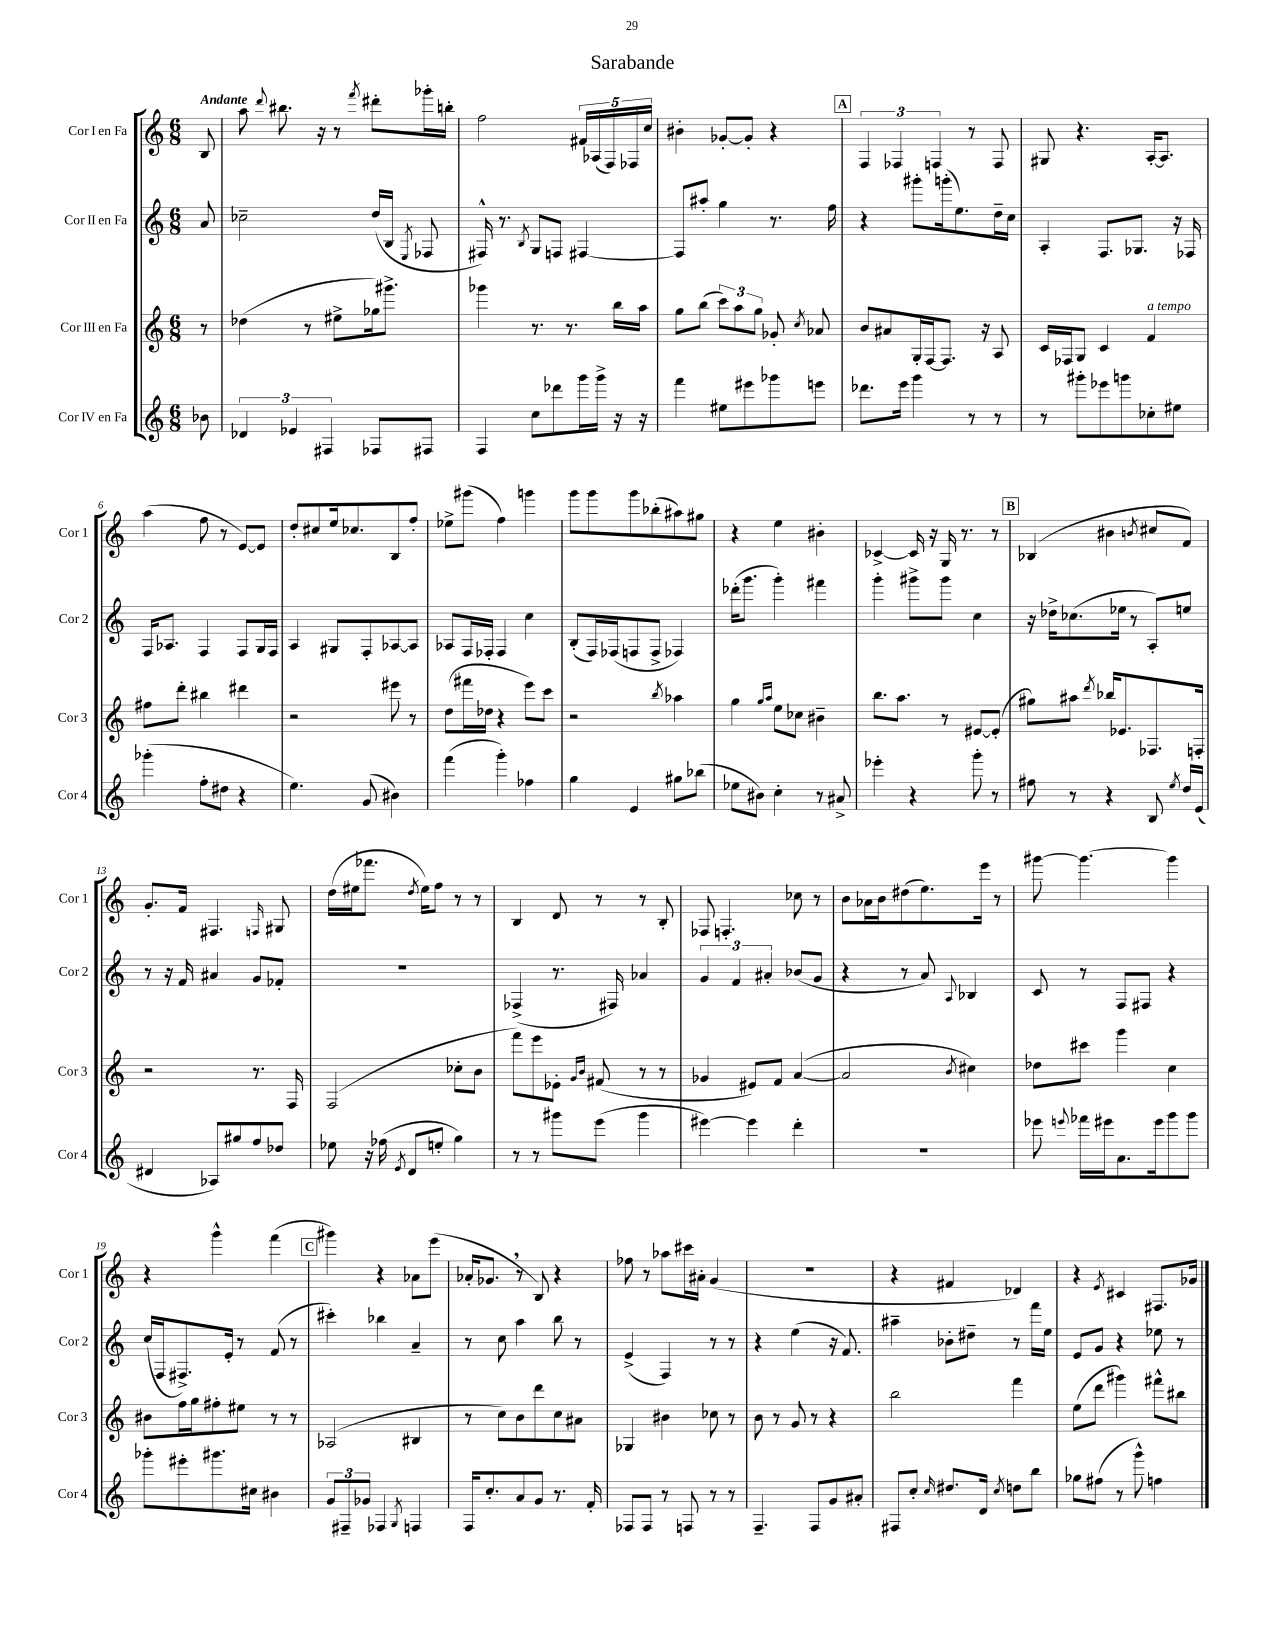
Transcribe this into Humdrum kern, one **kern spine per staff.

**kern	**kern	**kern	**kern
*staff4	*staff3	*staff2	*staff1
*clefG2	*clefG2	*clefG2	*clefG2
*k[]	*k[]	*k[]	*k[]
*M6/8	*M6/8	*M6/8	*M6/8
8b-\	8r	8a/	8B/
=	=	=	=
6d-/	(4dd-\	2cc-~\	8aa\
.	.	.	8qqddd/
.	.	.	8.bb#\
6e-/	.	.	.
.	8r	.	.
.	.	.	16r
6F#/	.	.	.
.	8ee#^\L	.	8r
.	.	.	8qfff/
8F-/L	16gg-\k)	(16dd/LL	8ddd#'\L
.	8.ggg#^\J	16B/JJ	.
.	.	8qE/	.
8F#/J	.	8F-/	16ggg-'\L
.	.	.	16bb'\JJ
=	=	=	=
4F/	4ggg-\	16F#^^/)	2ff\
.	.	8.r	.
.	.	8qB/	.
8cc\L	8.r	8G/L	.
8ddd-\	.	8F/J	.
.	8.r	.	.
16ggg\L	.	[4F#/	20f#/LL
.	.	.	(20A-/
16ggg^\JJ	.	.	.
.	.	.	20F/)
16r	16bb\LL	.	.
.	.	.	20F-/
16r	16aa\JJ	.	.
.	.	.	20cc/JJ
=	=	=	=
4fff\	8gg\L	8F#/]L	4b#'\
.	(8bb\J	8aa#'/J	.
8ee#\L	12ccc\L)	4gg\	[8g-'/L
.	12aa\	.	.
8eee#\	.	.	8g-'/]J
.	12gg\J	.	.
8ggg-\	8g-'/	8.r	4r
.	8qcc/	.	.
8eee\J	8a-/	.	.
.	.	16ff\	.
=	=	=	=
8.ddd-\L	8b/L	4r	6F/
.	8a#/	.	.
.	.	.	6F-/
16eee\Jk	.	.	.
4ggg\	16G'/L	8ggg#'\L	.
.	[16F/J	.	.
.	.	.	6F/
.	8.F/]J	(16ggg'\k	.
.	.	8.ee\)	.
8r	.	.	8r
.	16r	.	.
8r	8A/	16dd~\L	8F/
.	.	16cc\JJ	.
=	=	=	=
8r	16c/LL	4A'/	8G#/
.	16F-/J	.	.
8ggg#'\L	8G/J	.	4.r
8eee-\	4c/	8.F/L	.
8ggg\	.	.	.
.	.	8.G-/J	.
8cc-'\	4f/	.	[16A'/LK
.	.	.	8.A/]J
8ee#\J	.	16r	.
.	.	16F-/	.
=	=	=	=
(4ggg-'\	8ff#\L	16F/LK	(4aa\
.	.	8.A-/J	.
.	8ddd'\J	.	.
8ff'\L	4bb#\	4F/	8ff\
8dd#\J	.	.	8r
4r	4ddd#\	8F/L	[8e/L)
.	.	16G/L	8e/]J
.	.	16F/JJ	.
=	=	=	=
4.ee\)	2r	4A/	8dd'/L
.	.	.	8cc#/
.	.	8G#/L	16ee/k
.	.	.	8.cc-/
(8g/	.	8F'/	.
4b#\)	8eee#\	[8A-/	8B/
.	8r	8A-/]J	8ff'/J
=	=	=	=
(4fff\	(8dd\L	8A-/L	8ee-^\L
.	16fff#\L	16F/L	(8ggg#\J
.	16dd-\JJ	16F-'/JJ	.
4ggg'\)	4r	4F-/	4ff\)
4ff-\	8eee\L)	4cc\	4ggg\
.	8ccc\J	.	.
=	=	=	=
4gg\	2r	(8B'/L	8ggg\L
.	.	16F/L)	8ggg\
.	.	(16F-/J	.
4e/	.	8F/	8ggg\
.	.	8F^/J	(8bb-'\
.	8qbb/	.	.
8gg#\L	4aa-\	4F-/)	8aa#\)
(8bb-\J	.	.	8gg#\J
=	=	=	=
8ee-\L	4gg\	(16ddd-'\LK	4r
.	.	8.ggg\J	.
8b#\J)	.	.	.
.	16qqgg/LL	.	.
.	16qqaa/JJ	.	.
4cc'\	8ee\L	4ggg'\)	4ee\
.	8cc-\J	.	.
8r	4b#~\	4fff#\	4b#'\
8a#^/	.	.	.
=	=	=	=
4eee-'\	8.bb\L	4ggg'\	[4c-^/
.	8.aa\J	.	.
4r	.	8ggg#^\L	16c-/]
.	.	.	16r
.	8r	8ggg#\J	16G/
.	.	.	8.r
8ggg'\	[8e#/L	4cc\	.
8r	(8e#'/]J	.	8r
=	=	=	=
8ff#\	8gg#\L)	16r	(4B-/
.	.	16dd-^\LK	.
8r	8aa#\J	(8.cc-\	.
.	8qddd/	.	.
4r	16bb-/LK	.	4b#\
.	8.e-/	16ee-\Jk	.
.	.	8r	.
.	.	.	8qb/
8B/	8.F-/	8A'/L)	8cc#/L
8qee/	.	.	.
16dd/LL	.	8ee/J	8f/J)
(16e/JJ	16F'/Jk	.	.
=	=	=	=
4d#/	2r	8r	8.g'/L
.	.	16r	.
.	.	16f/	16f/Jk
8A-/L)	.	4a#/	4.F#/
8gg#/	.	.	.
8ff/	8.r	8g/L	.
.	.	.	16qqF/
8dd-/J	.	8f-'/J	8G#/
.	16F/	.	.
=	=	=	=
8ee-\	(2F/	2.r	(16dd\LL
.	.	.	16ee#\J
16r	.	.	8.fff-\J
(16ff-\	.	.	.
8qe/	.	.	.
8d/L	.	.	.
.	.	.	8qdd/
.	.	.	16ee#\LK)
8ee'/J	.	.	8ff\J
4gg\)	8cc-'\L	.	8r
.	8b\J	.	8r
=	=	=	=
8r	8fff\L)	(4F-^/	4B/
8r	8eee\	.	.
8ggg#\L	8e-'\J	8.r	8d/
.	16qqg/LL	.	.
.	16qqb/JJ	.	.
(8eee\J	(8f#/	.	8r
.	.	16F#/)	.
4ggg#\	8r	4a-/	8r
.	8r	.	8B'/
=	=	=	=
[4eee#\)	4g-/	6g/	8F-/
.	.	.	4.F'/
.	.	6f/	.
4eee#\]	8e#/L)	.	.
.	.	6a#'/	.
.	8f/J	.	.
4ddd'\	([4a/	(8b-/L	8cc-\
.	.	8g/J	8r
=	=	=	=
2.r	2a/]	4r	8b\L
.	.	.	16a-\L
.	.	.	16b\J
.	.	8r	(8dd#\
.	.	8a/)	8.ee\)
.	8qb/	8qqA/	.
.	4cc#\)	4B-/	.
.	.	.	16eee\Jk
.	.	.	8r
=	=	=	=
8eee-\	8dd-\L	8c/	[8ggg#\
8qqeee/	.	.	.
16fff-\LL	8ccc#\J	8r	4.ggg#\_
16eee#\J	.	.	.
8.a\	4ggg\	8F/L	.
.	.	8F#/J	.
16eee#\k	.	.	.
8ggg\	4cc\	4r	4ggg#\]
8ggg\J	.	.	.
=	=	=	=
8ggg-'\L	8b#\L	(16cc/LL	4r
.	.	16F/J	.
8eee#'\	16ff\L	8.F#^/)	.
.	16gg\J	.	.
8.ggg#\	8ff#'\	.	4ggg^^\
.	.	16e'/Jk	.
.	8ee#\J	8r	.
16cc#\Jk	.	.	.
4b#\	8r	(8f/	(4fff\
.	8r	8r	.
=	=	=	=
12g/L	(2A-/	4ccc#'\)	4ggg#\)
12F#~/	.	.	.
12g-/J	.	.	.
4F-/	.	4bb-\	4r
8qG/	.	.	.
4F/	4B#/	4a~/	8a-\L
.	.	.	(8eee\J
=	=	=	=
16F/LK	8r	8r	16a-'/LK
8.cc'/	.	.	8.g-/J
.	8cc\L)	8cc\	.
8a/	8b\	4aa\	8r
8g/J	8ddd\	.	8B/)
8.r	8cc\	8bb\	4r
.	8a#\J	8r	.
16f'/	.	.	.
=	=	=	=
8F-/L	4G-/	(4e^/	8ff-\
8F-/J	.	.	8r
8r	4b#\	4F/)	8aa-\L
8F/	.	.	16ccc#\L
.	.	.	16a#'\JJ
8r	8cc-\	8r	(4g/
8r	8r	8r	.
=	=	=	=
4.F~/	8b\	4r	2.r
.	8r	.	.
.	8g/	(4ee\	.
8F/L	8r	.	.
8g/	4r	16r	.
.	.	8.f/)	.
8a#'/J	.	.	.
=	=	=	=
8F#/L	2bb\	4aa#~\	4r
8cc'/J	.	.	.
16qqcc/	.	.	.
8.dd#/L	.	8b-'\L	4f#/
.	.	8dd#~\J	.
16d/Jk	.	.	.
8qcc/	.	.	.
8dd\L	4fff\	8r	4d-/)
8bb\J	.	16fff\LL	.
.	.	16ee\JJ	.
=	=	=	=
8gg-\L	(8ee\L	8e/L	4r
(8ff#\J	8ddd\J	8g/J	.
.	.	.	8qe/
8r	4ggg#\)	4r	4c#/
8ggg^^\)	.	.	.
4ff\	8fff#^^\L	8ee-\	8.F#/L
.	8bb#\J	8r	.
.	.	.	16g-/Jk
==	==	==	==
*-	*-	*-	*-
